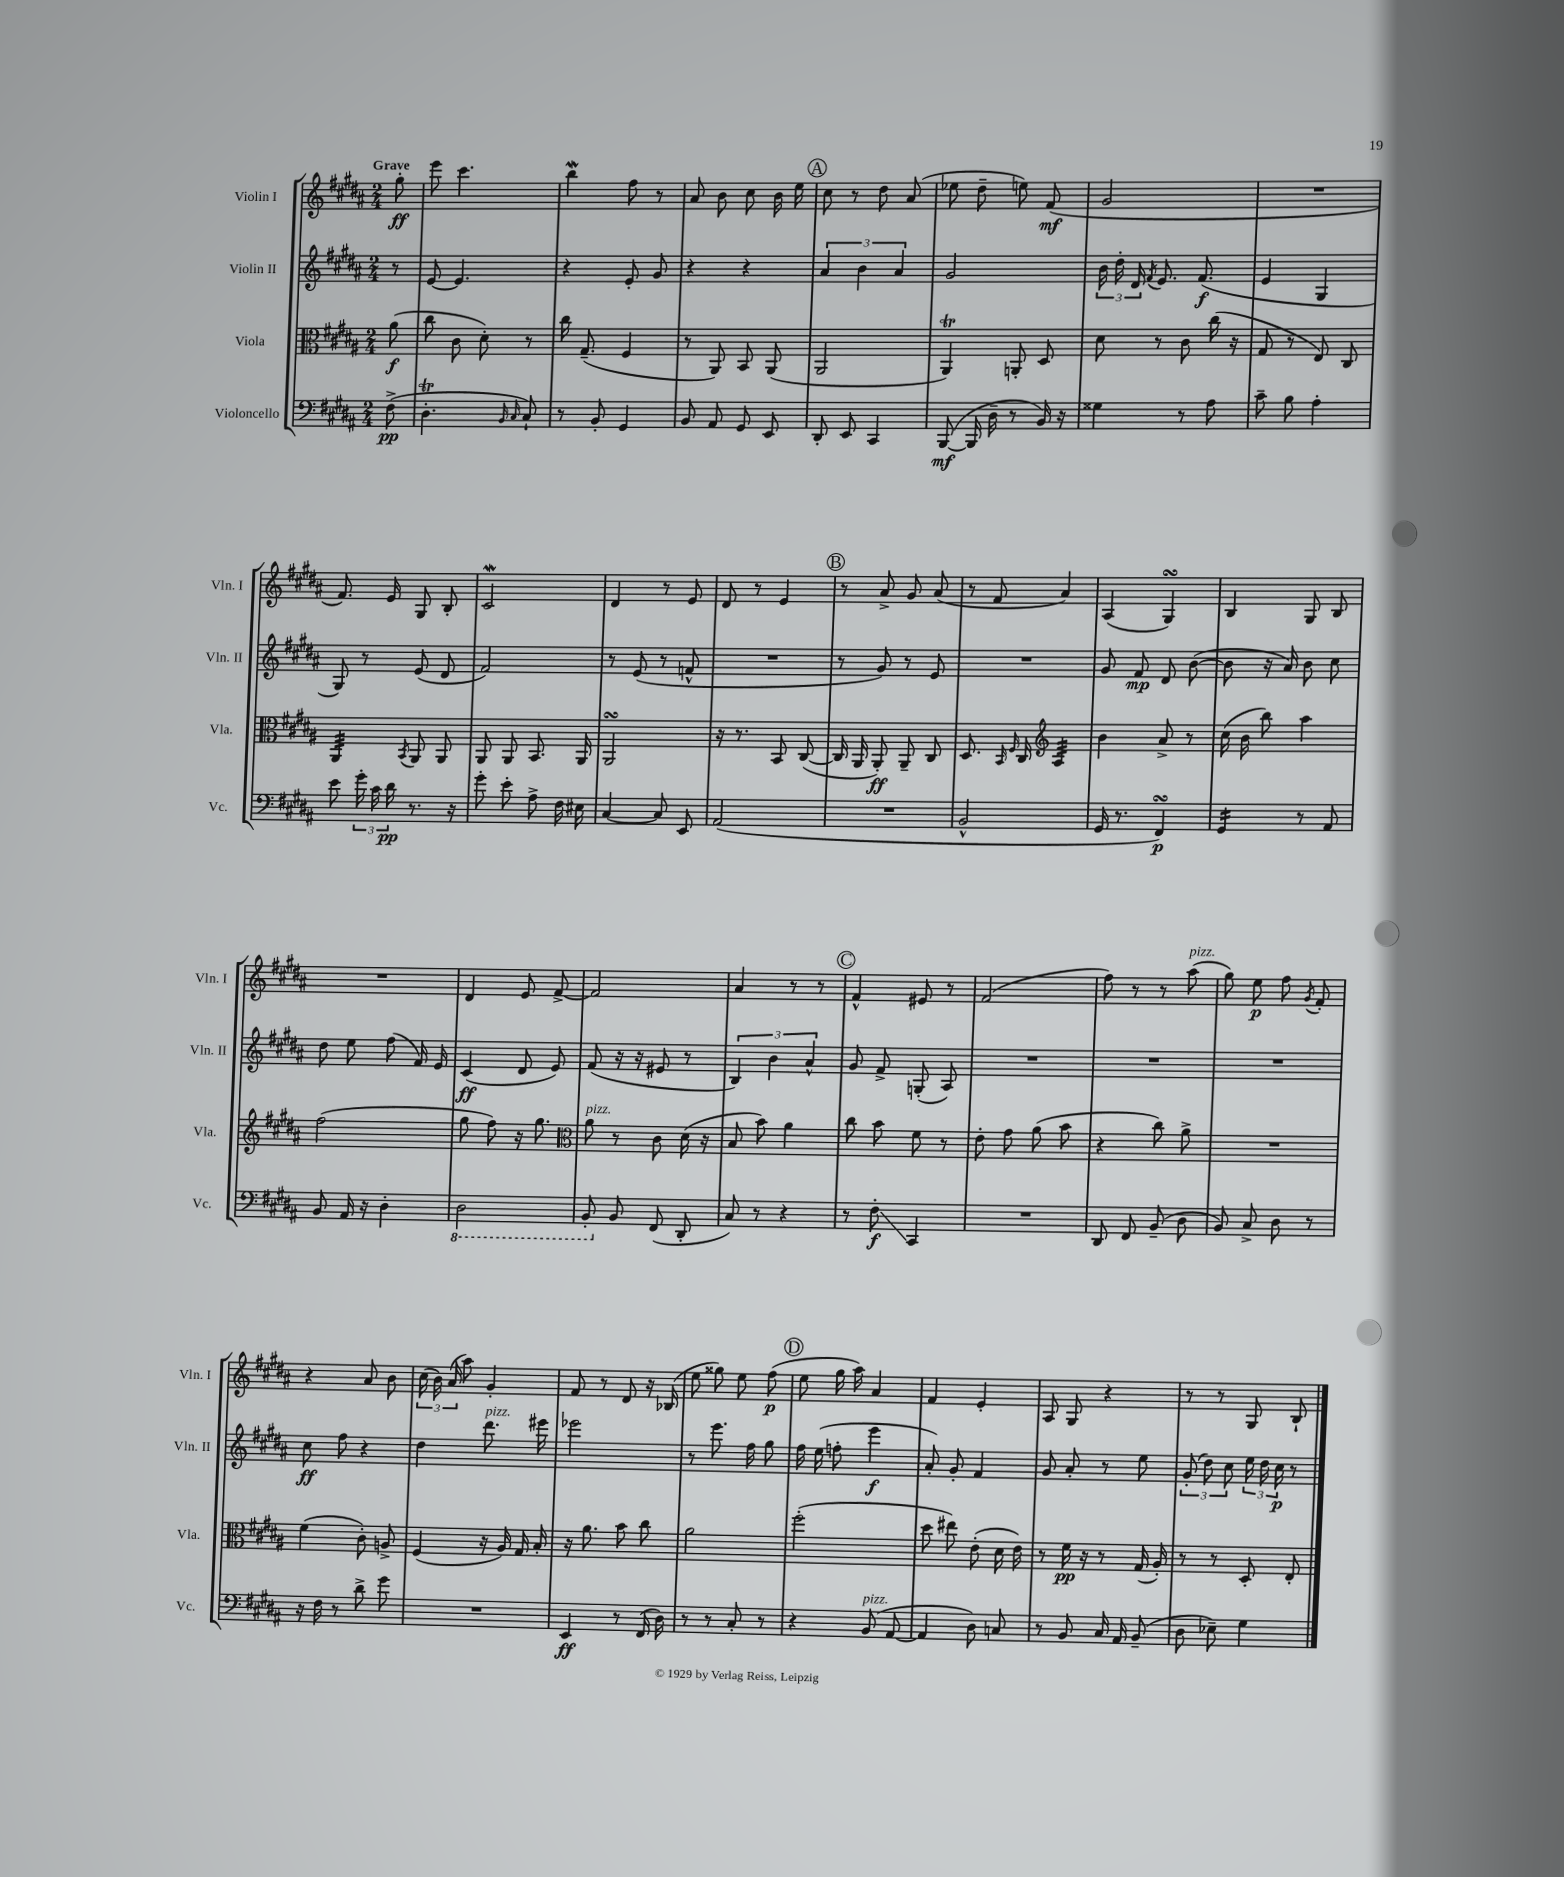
<<
\new StaffGroup <<
\new Staff = "s0" \with { instrumentName = "Violin I" shortInstrumentName = "Vln. I" } {
    \clef treble \key b \major \numericTimeSignature \time 2/4 \partial 8 \tempo "Grave"
    \autoBeamOff gis''8-.\ff |
    e'''8 cis'''4. |
    b''4\mordent fis''8 r8 |
    ais'8 b'8 cis''8 b'16 e''16 |
    \mark \markup { \circle "A" } cis''8 r8 dis''8 ais'8( |
    ees''8 dis''8-- e''8) fis'8\mf( |
    gis'2 |
    R2 |
    fis'8.) e'16 gis8 b8-. |
    cis'2\mordent |
    dis'4 r8 e'8 |
    dis'8 r8 e'4 |
    \mark \markup { \circle "B" } r8 ais'8-> gis'8 ais'8( |
    r8 fis'8 ais'4) |
    ais4( gis4\turn) |
    b4 gis8 b8 |
    R2 |
    dis'4 e'8 fis'8~-> |
    fis'2 |
    ais'4 r8 r8 |
    \mark \markup { \circle "C" } fis'4-^ eis'8 r8 |
    fis'2( |
    fis''8) r8 r8 ais''8^\markup { \italic "pizz." }( |
    gis''8) e''8\p fis''8 \acciaccatura { gis'8 } fis'8-. |
    r4 ais'8 b'8 |
    \tuplet 3/2 { cis''16( b'16) ais'16( } ais''8) gis'4-. |
    fis'8 r8 dis'8 r16 bes16( |
    e''8 gisis''8) e''8 fis''8\p( |
    \mark \markup { \circle "D" } e''8 gis''16 ais''16) ais'4 |
    fis'4 e'4-. |
    ais8 gis8 r4 |
    r8 r8 gis8 b8-! \bar "|." |
}
\new Staff = "s1" \with { instrumentName = "Violin II" shortInstrumentName = "Vln. II" } {
    \clef treble \key b \major \numericTimeSignature \time 2/4 \partial 8
    \autoBeamOff r8 |
    e'8~ e'4. |
    r4 e'8-. gis'8 |
    r4 r4 |
    \mark \markup { \circle "A" } \tuplet 3/2 { ais'4 b'4 ais'4 } |
    gis'2 |
    \tuplet 3/2 { b'16 dis''16-. dis'16 } \acciaccatura { fis'8 } e'8. fis'8.\f( |
    e'4 gis4 |
    gis8) r8 e'8( dis'8 |
    fis'2) |
    r8 e'8( r8 f'8-^ |
    R2 |
    \mark \markup { \circle "B" } r8 gis'8) r8 e'8 |
    R2 |
    gis'8 fis'8\mp dis'8 b'8~( |
    b'8 r16 ais'16) b'8 cis''8 |
    dis''8 e''8 fis''8( fis'16) e'16 |
    cis'4\ff( dis'8 e'8) |
    fis'8( r16 r16 eis'8 r8 |
    \tuplet 3/2 { b4) b'4 ais'4-^ } |
    \mark \markup { \circle "C" } gis'8 fis'8-> g8-.( ais8) |
    R2 |
    R2 |
    R2 |
    cis''8\ff fis''8 r4 |
    dis''4 dis'''8.^\markup { \italic "pizz." } eis'''16 |
    ees'''2 |
    r8 e'''8. fis''16 gis''8 |
    \mark \markup { \circle "D" } fis''16 e''16( f''8-. e'''4\f |
    ais'8-.) gis'8-. fis'4 |
    gis'8 ais'8-. r8 e''8 |
    \tuplet 3/2 { gis'8-.( dis''8) cis''8 } \tuplet 3/2 { e''16 dis''16 cis''16\p } r8 \bar "|." |
}
\new Staff = "s2" \with { instrumentName = "Viola" shortInstrumentName = "Vla." } {
    \clef alto \key b \major \numericTimeSignature \time 2/4 \partial 8
    \autoBeamOff ais'8\f( |
    cis''8 cis'8 dis'8-.) r8 |
    cis''16 gis8.--( fis4 |
    r8 ais,8) b,8 ais,8( |
    \mark \markup { \circle "A" } ais,2 |
    ais,4\trill) a,8-. dis8 |
    dis'8 r8 cis'8 cis''16( r16 |
    gis8 r8 e8) cis8 |
    ais,4:32 \acciaccatura { b,8 } ais,8 ais,8 |
    ais,8 ais,8 b,8. ais,16 |
    ais,2\turn |
    r16 r8. b,8 cis8~( |
    \mark \markup { \circle "B" } cis16 ais,16 ais,8-.\ff) ais,8-- cis8 |
    dis8. \grace { b,16 fis16 } cis16 \clef treble ais4:32 |
    b'4 ais'8-> r8 |
    cis''16( b'16 b''8) ais''4 |
    fis''2( |
    gis''8 fis''8) r16 gis''8. |
    \clef alto ais'8^\markup { \italic "pizz." } r8 cis'8 dis'16( r16 |
    b8 b'8) ais'4 |
    \mark \markup { \circle "C" } cis''8 b'8 fis'8 r8 |
    e'8-. gis'8 ais'8( b'8 |
    r4 cis''8) ais'8-> |
    R2 |
    fis'4( cis'8-.) a8-> |
    fis4( r16 ais16) gis16 b16-. |
    r16 ais'8. b'8 cis''8 |
    ais'2 |
    \mark \markup { \circle "D" } fis''2-.( |
    dis''8 eis''8) e'8-.( dis'16 e'16) |
    r8 fis'16\pp r16 r8 gis16( ais16-.) |
    r8 r8 dis8-. e8-. \bar "|." |
}
\new Staff = "s3" \with { instrumentName = "Violoncello" shortInstrumentName = "Vc." } {
    \clef bass \key b \major \numericTimeSignature \time 2/4 \partial 8
    \autoBeamOff fis8->\pp( |
    dis4.-.\trill \grace { b,16 cis16 } cis8-!) |
    r8 b,8-. gis,4 |
    b,8 ais,8 gis,8 e,8 |
    \mark \markup { \circle "A" } dis,8-. e,8 cis,4 |
    b,,8~\mf( b,,16 dis16-- r8 b,16) r16 |
    gisis4 r8 ais8 |
    cis'8-- b8 ais4-. |
    e'8 \tuplet 3/2 { gis'16-. cis'16 dis'16\pp } r8. r16 |
    gis'8-. e'8-. ais8-> fis16 eis16 |
    cis4~ cis8 e,8 |
    ais,2( |
    \mark \markup { \circle "B" } R2 |
    b,2-^ |
    gis,16 r8. fis,4\turn\p) |
    gis,4:16 r8 ais,8 |
    b,8 ais,16 r16 dis4-. |
    \ottava #-1 dis,2 |
    b,,8-. \ottava #0 b,8 fis,8( dis,8-. |
    cis8) r8 r4 |
    \mark \markup { \circle "C" } r8 fis8-.\glissando\f cis,4 |
    R2 |
    dis,8 fis,8 b,8--( dis8 |
    b,8) cis8-> dis8 r8 |
    r16 fis16 r8 dis'8-> gis'8 |
    R2 |
    e,4\ff r8 fis,16( dis16) |
    r8 r8 cis8-. r8 |
    \mark \markup { \circle "D" } r4 b,8^\markup { \italic "pizz." }( ais,8~ |
    ais,4 dis8) c8 |
    r8 b,8 cis16 ais,16 b,8--( |
    dis8 ees8--) gis4 \bar "|." |
}
>>
>>
\layout { \context { \Score \remove "Bar_number_engraver" } }
